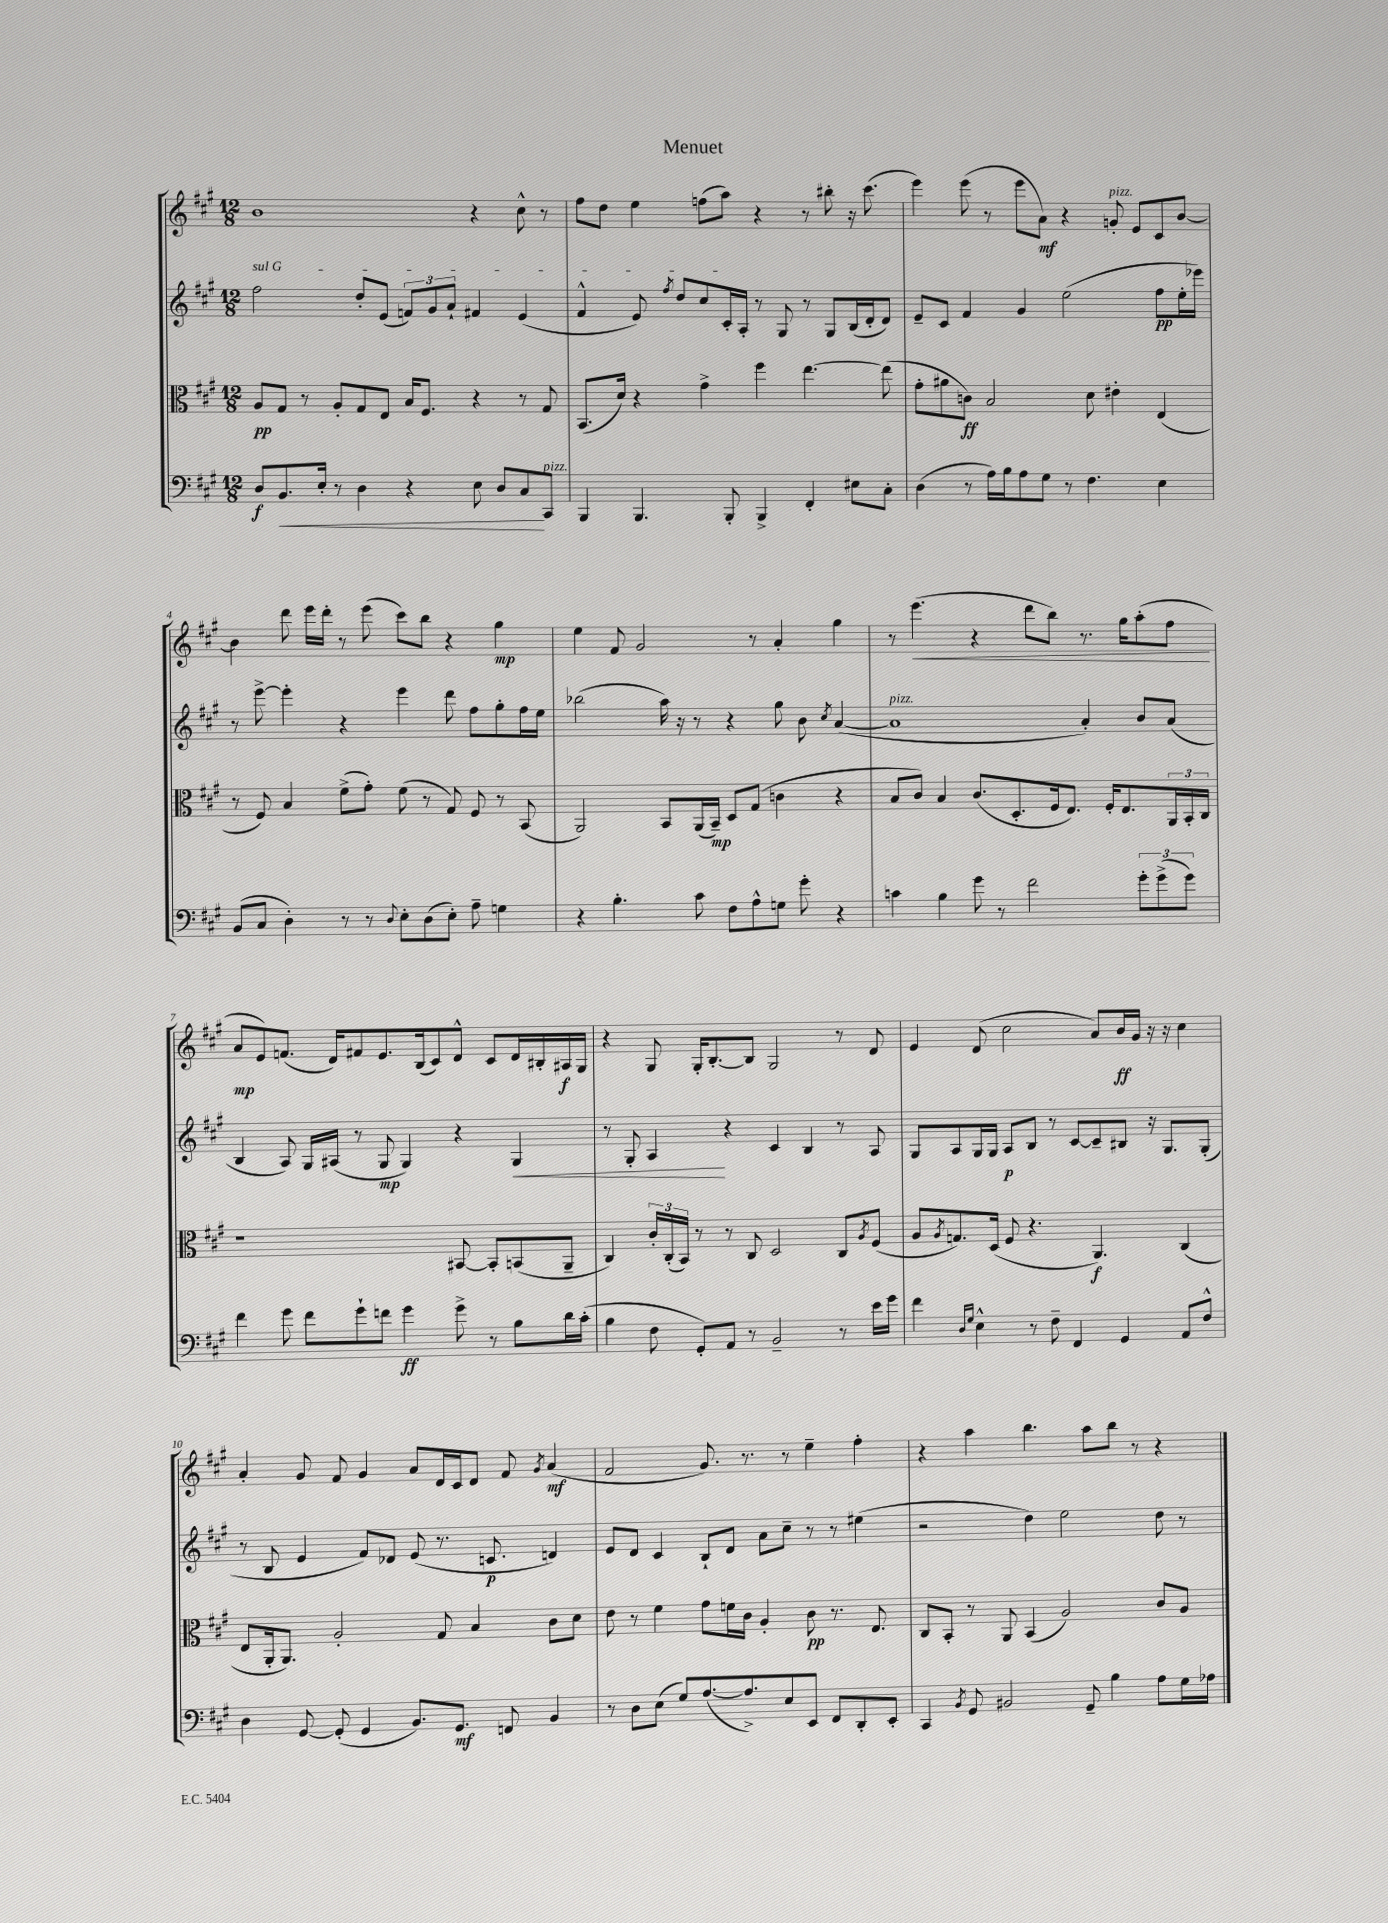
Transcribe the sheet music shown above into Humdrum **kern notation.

**kern	**kern	**kern	**kern
*staff4	*staff3	*staff2	*staff1
*clefF4	*clefC3	*clefG2	*clefG2
*k[f#c#g#]	*k[f#c#g#]	*k[f#c#g#]	*k[f#c#g#]
*M12/8	*M12/8	*M12/8	*M12/8
8D	8A	2ff#	1b
8.BB	8G#	.	.
.	8r	.	.
16E'	.	.	.
8r	8A'	.	.
4D	8G#	8dd'	.
.	8E	(8e	.
4r	16B	12f)	.
.	8.F#	.	.
.	.	12g#	.
.	.	12a`	.
8E	4r	4f#	4r
8D	.	.	.
8C#	8r	(4e	8cc#^^
8CC#	8G#	.	8r
=	=	=	=
4BBB	(8.BB	4f#^^	8ff#
.	.	.	8dd
.	16d)	.	.
4.BBB	4r	8e)	4ee
.	.	8qff#	.
.	.	8dd	.
.	4g#^	8cc#	(8ff
8BBB'	.	16c#'	8aa)
.	.	16A'	.
4BBB^	4ff#	8r	4r
.	.	8G#	.
4FF#'	[4.ee	8r	8r
.	.	8G#	8bb#'
8E#	.	(16B	16r
.	.	16d'	(8.ccc#
8C#'	(8ee]	8d)	.
=	=	=	=
(4D	8g#'	8e~	4eee)
.	8a#	8c#	.
8r	8c)	4f#	(8eee
16A)	2B	.	8r
16B	.	.	.
8A	.	4g#	8eee
8G#	.	.	8a)
8r	.	(2ee	4r
4.F#	8d	.	.
.	4e#'	.	8g'
.	.	.	8e
4E	(4E	8ff#	8c#
.	.	16ee'	[8b
.	.	16eee-)	.
=	=	=	=
(8BB	8r	8r	4b]
8C#	8F#)	[8eee^	.
4D')	4B	4eee']	8ddd
.	.	.	16eee
.	.	.	16ddd'
8r	(8f#^	4r	8r
8r	8g#')	.	(8eee
8qqD	.	.	.
8E'	(8f#	4eee	8ccc#)
(8D	8r	.	8bb
8E')	8G#)	8ddd	4r
8A~	8F#	8ff#	.
4G	8r	8gg#'	4gg#
.	(8BB	16ff#	.
.	.	16ee	.
=	=	=	=
4r	2AA)	(2bb-	4ee
4.B'	.	.	8f#
.	.	.	2g#
.	8BB	16aa)	.
.	.	16r	.
8c#	(16AA	8r	.
.	16BB~)	.	.
8F#	8D	4r	.
8A^^	(8G#	.	8r
8G	4c	8gg#	4a'
8g#'	.	8b	.
.	.	8qcc#	.
4r	4r	([4a	4gg#
=	=	=	=
4c	8B	1a]	8r
.	8c#)	.	(4.eee
4B	4B	.	.
8g#	(8.c#	.	4r
8r	.	.	.
.	8.D'	.	.
2f#	.	.	8ddd
.	16F#	.	8bb)
.	8.E)	.	.
.	.	4a')	8.r
.	16F#'	.	.
.	8.E	.	16gg#
12g#'	.	8b	(8aa'
(12g#^	.	.	.
.	24AA	(8a	8ff#
12g#)	24BB'	.	.
.	24C#	.	.
=	=	=	=
4f#	1r	4B	8a
.	.	.	8e)
8g#	.	8A)	(8.f
8f#	.	16G#	.
.	.	(16A#	16d)
8g#`	.	8r	8f#
8f	.	8G#	8.e
4g#	.	4G#)	.
.	.	.	(16B
.	.	.	8c#)
8g#^	[8BB#	4r	8d^^
8r	8BB#']	.	8c#
8B	(8BB	4G#	16d
.	.	.	16B#'
16d	8AA~	.	16A#
(16c#'	.	.	16G#
=	=	=	=
4B	4C#)	8r	4r
.	.	8G#'	.
8F#	24c#'	4A	8G#
.	(24C#'	.	.
.	24BB)	.	.
8GG#')	8r	.	16G#'
.	.	.	[8.B'
8AA	8r	4r	.
8r	8C#	.	8B]
2BB~	2D	4c#	2G#
.	.	4B	.
8r	8C#	8r	8r
.	8qA	.	.
16e	(8F#	8A	8d
16g#	.	.	.
=	=	=	=
4f#	8A	8G#	4e
.	8qA	.	.
.	8.G)	8A	.
16qqD	.	.	.
16qqG#	.	.	.
4E^^	.	16G#	(8d
.	(16D	16G#	.
.	8F#	8A	2cc#
8r	4.r	8B	.
8F#~	.	8r	.
4FF#	.	[8c#	.
.	4.AA)	8c#~]	8a)
4GG#	.	8B#	16b
.	.	.	16g#
.	.	16r	16r
.	.	8.G#	16r
8AA	(4C#	.	4cc#
8F#^^	.	(8G#'	.
=	=	=	=
4D	8E	8r	4a'
.	16AA'	8B	.
.	8.AA)	.	.
[8GG#	.	4e	8g#
(8GG#']	2A'	.	8f#
4GG#	.	8f#)	4g#
.	.	8d-	.
8.BB)	.	(8e	8a
.	8G#	8.r	16d
8.GG#	.	.	16c#
.	4B	.	8d
.	.	8.c	.
8FF	.	.	8f#
.	.	.	8qg#
4BB	8c#	4d)	(4a
.	8d	.	.
=	=	=	=
8r	8e	8e	2f#
8D	8r	8d	.
(8E	4f#	4c#	.
8G#)	.	.	.
([8.A	8g#	8B`	8.g#)
.	16f	8d	.
8.A^])	16c#	.	8.r
.	4A'	8a	.
8E	.	8cc#~	8r
8EE	8c#	8r	4ee~
8FF#	8.r	8r	.
8DD'	.	(4ee#	4ff#'
.	8.E	.	.
8EE'	.	.	.
=	=	=	=
4CC#	8C#	2r	4r
.	8BB'	.	.
8qBB	.	.	.
8GG#	8r	.	4aa
2BB#	8AA	.	.
.	(4BB	4dd)	4.bb
.	2A)	2ee	.
8GG#~	.	.	8aa
4B	.	.	8bb
.	.	.	8r
8A	8c#	8dd	4r
16G#	8A	8r	.
16A-	.	.	.
==	==	==	==
*-	*-	*-	*-
